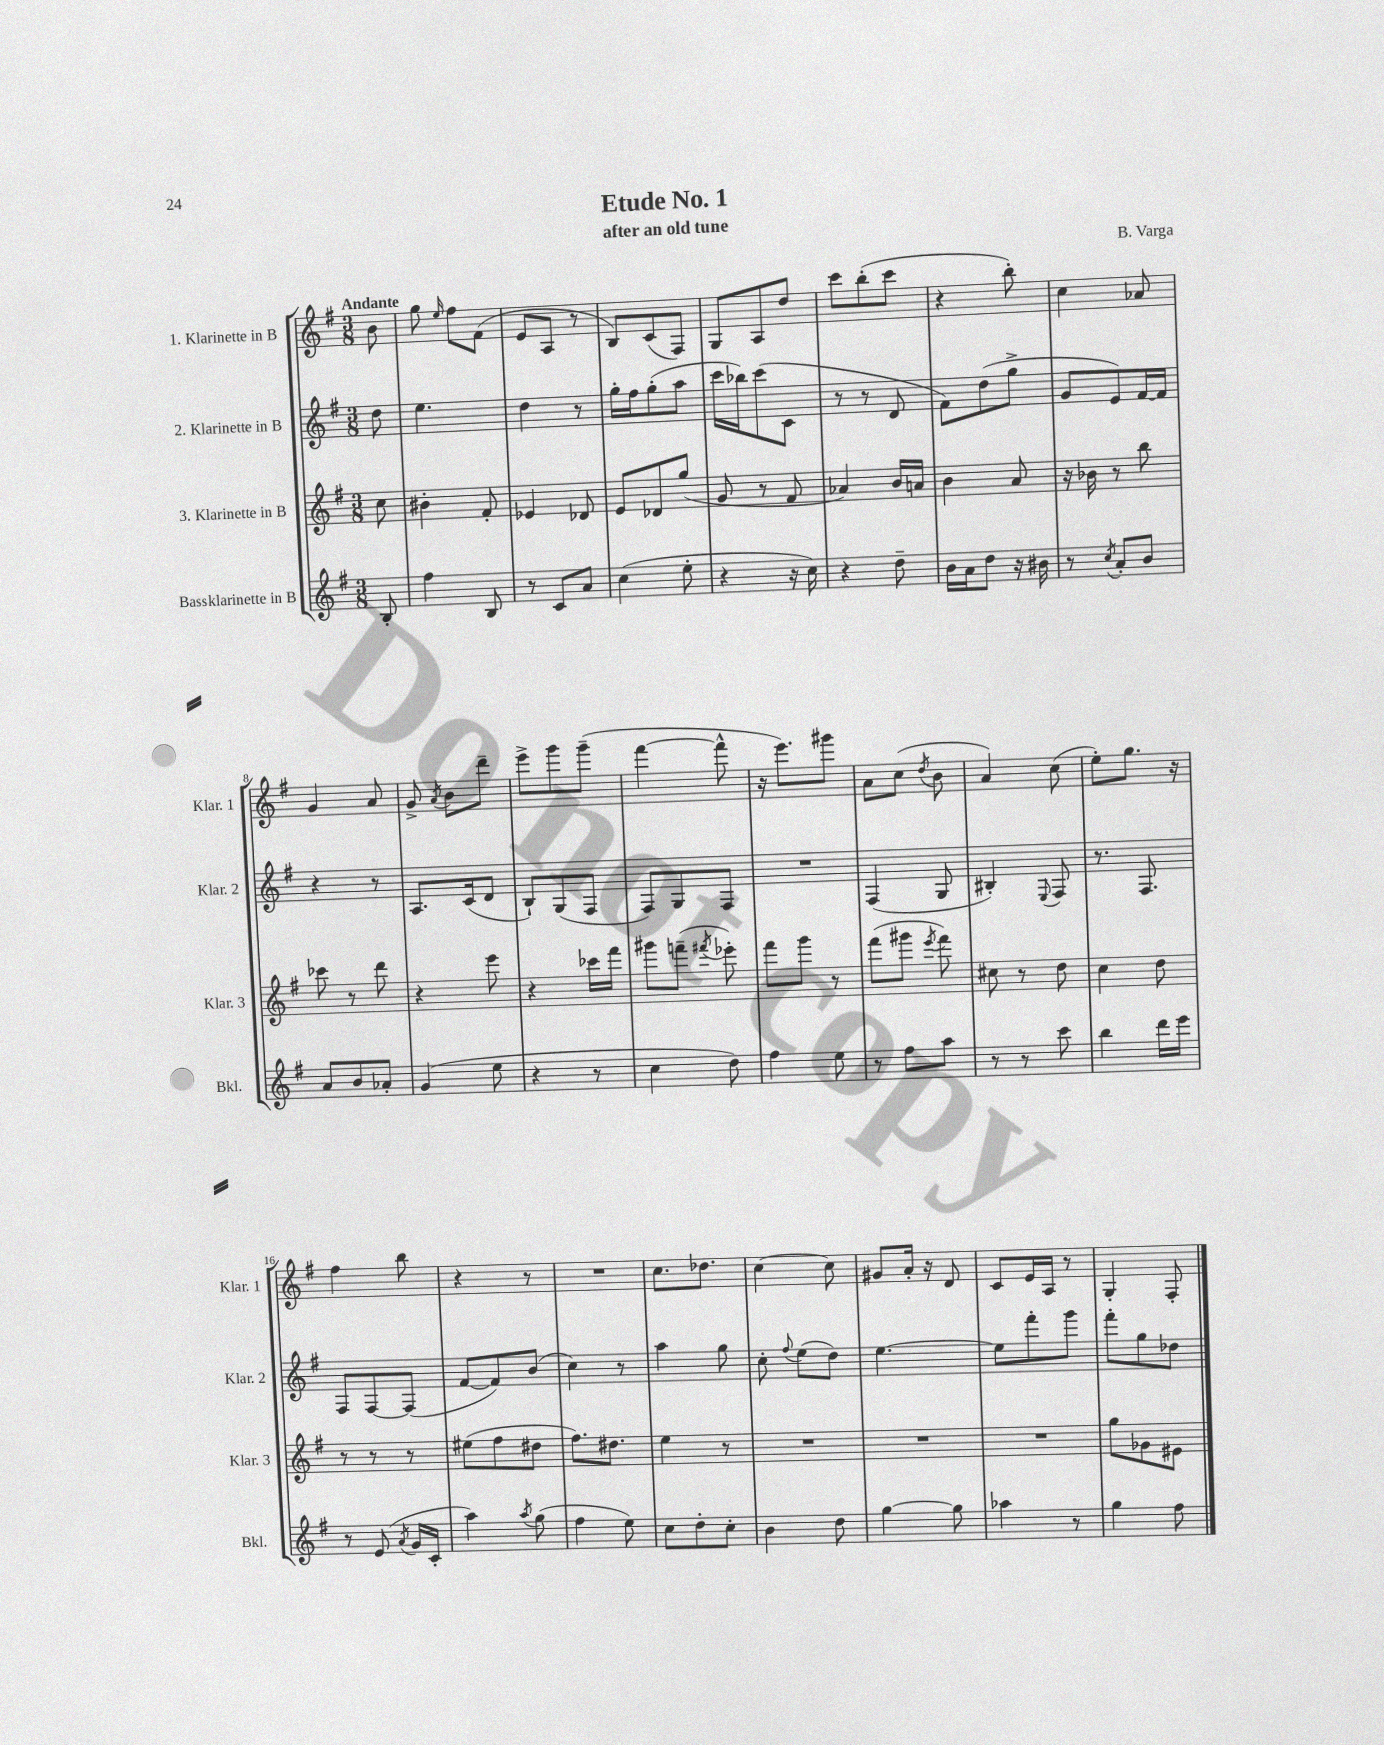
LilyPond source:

\header { title = "Etude No. 1" composer = "B. Varga" subtitle = "after an old tune" }
<<
\new StaffGroup <<
\new Staff = "s0" \with { instrumentName = "1. Klarinette in B" shortInstrumentName = "Klar. 1" } {
    \clef treble \key g \major \numericTimeSignature \time 3/8 \partial 8 \tempo "Andante"
    \autoBeamOff b'8 |
    g''8 \grace { e''16 } fis''8[ fis'8]( |
    e'8[ a8] r8 |
    b8[) c'8( fis8]) |
    g8[ a8 d''8] |
    c'''8[ b''8-.( c'''8] |
    r4 b''8-.) |
    c''4 aes'8 |
    g'4 a'8 |
    g'8-> \acciaccatura { a'8 } b'8[ d'''8]-- |
    e'''8[-> g'''8 g'''8]--( |
    fis'''4~ fis'''8-^ |
    r16 e'''8.[) gis'''8] |
    a'8[ c''8]( \acciaccatura { d''8 } b'8 |
    a'4) c''8( |
    e''8[-.) g''8.] r16 |
    fis''4 b''8 |
    r4 r8 |
    R4. |
    c''8.[ des''8.] |
    c''4~ c''8 |
    gis'8[ a'16]-. r16 d'8 |
    c'8[ e'16 a16] r8 |
    g4-. fis8-. \bar "|." |
}
\new Staff = "s1" \with { instrumentName = "2. Klarinette in B" shortInstrumentName = "Klar. 2" } {
    \clef treble \key g \major \numericTimeSignature \time 3/8 \partial 8
    \autoBeamOff d''8 |
    e''4. |
    d''4 r8 |
    g''16[-. fis''16 g''8-.( a''8] |
    c'''16[ bes''16) c'''8( c'8] |
    r8 r8 d'8 |
    fis'8[) d''8( g''8]-> |
    g'8[ e'8) fis'16~ fis'16] |
    r4 r8 |
    a8.[ c'16( d'8] |
    b8[-!) g8( fis8] |
    fis8[) g8 fis8] |
    R4. |
    fis4( g8 |
    bis4-.) \appoggiatura { e8 } fis8 |
    r8. fis8. |
    fis8[ fis8~ fis8]( |
    fis'8[~ fis'8) b'8]( |
    c''4) r8 |
    a''4 g''8 |
    c''8-. \appoggiatura { fis''8 } e''8[( d''8]) |
    e''4.~ |
    e''8[ fis'''8-. g'''8] |
    fis'''8[-. g''8 des''8] \bar "|." |
}
\new Staff = "s2" \with { instrumentName = "3. Klarinette in B" shortInstrumentName = "Klar. 3" } {
    \clef treble \key g \major \numericTimeSignature \time 3/8 \partial 8
    \autoBeamOff c''8 |
    bis'4-. fis'8-. |
    ees'4 des'8 |
    e'8[ des'8 g''8]( |
    g'8 r8 fis'8 |
    aes'4) b'16[ a'16] |
    b'4 a'8 |
    r16 bes'16 r8 b''8 |
    ces'''8 r8 d'''8 |
    r4 e'''8 |
    r4 ces'''16[ fis'''16] |
    gis'''8[ f'''8]--( \acciaccatura { fis'''8 } ees'''8-.) |
    fis'''8[ g'''8] r8 |
    fis'''8[( gis'''8] \acciaccatura { e'''8 } fis'''8) |
    cis''8 r8 d''8 |
    c''4 d''8 |
    r8 r8 r8 |
    eis''8[( fis''8 dis''8] |
    fis''8.[) dis''8.] |
    e''4 r8 |
    R4. |
    R4. |
    R4. |
    g''8[ ges'8 eis'8] \bar "|." |
}
\new Staff = "s3" \with { instrumentName = "Bassklarinette in B" shortInstrumentName = "Bkl." } {
    \clef treble \key g \major \numericTimeSignature \time 3/8 \partial 8
    \autoBeamOff b8-. |
    fis''4 b8 |
    r8 c'8[ a'8] |
    c''4( e''8-. |
    r4 r16 c''16) |
    r4 d''8-- |
    b'16[ a'16 d''8] r16 bis'16 |
    r8 \acciaccatura { c''8 } a'8[-. b'8] |
    a'8[ b'8 aes'8]-. |
    g'4( e''8 |
    r4 r8 |
    c''4 d''8) |
    fis''4 e''8 |
    r8 fis''8[ a''8] |
    r8 r8 c'''8 |
    b''4 d'''16[ e'''16] |
    r8 e'8( \acciaccatura { a'8 } g'16[ c'16]-. |
    a''4) \acciaccatura { a''8 } g''8( |
    fis''4 e''8) |
    c''8[ d''8-. c''8]-. |
    b'4 d''8 |
    g''4~ g''8 |
    aes''4 r8 |
    g''4 fis''8 \bar "|." |
}
>>
>>
